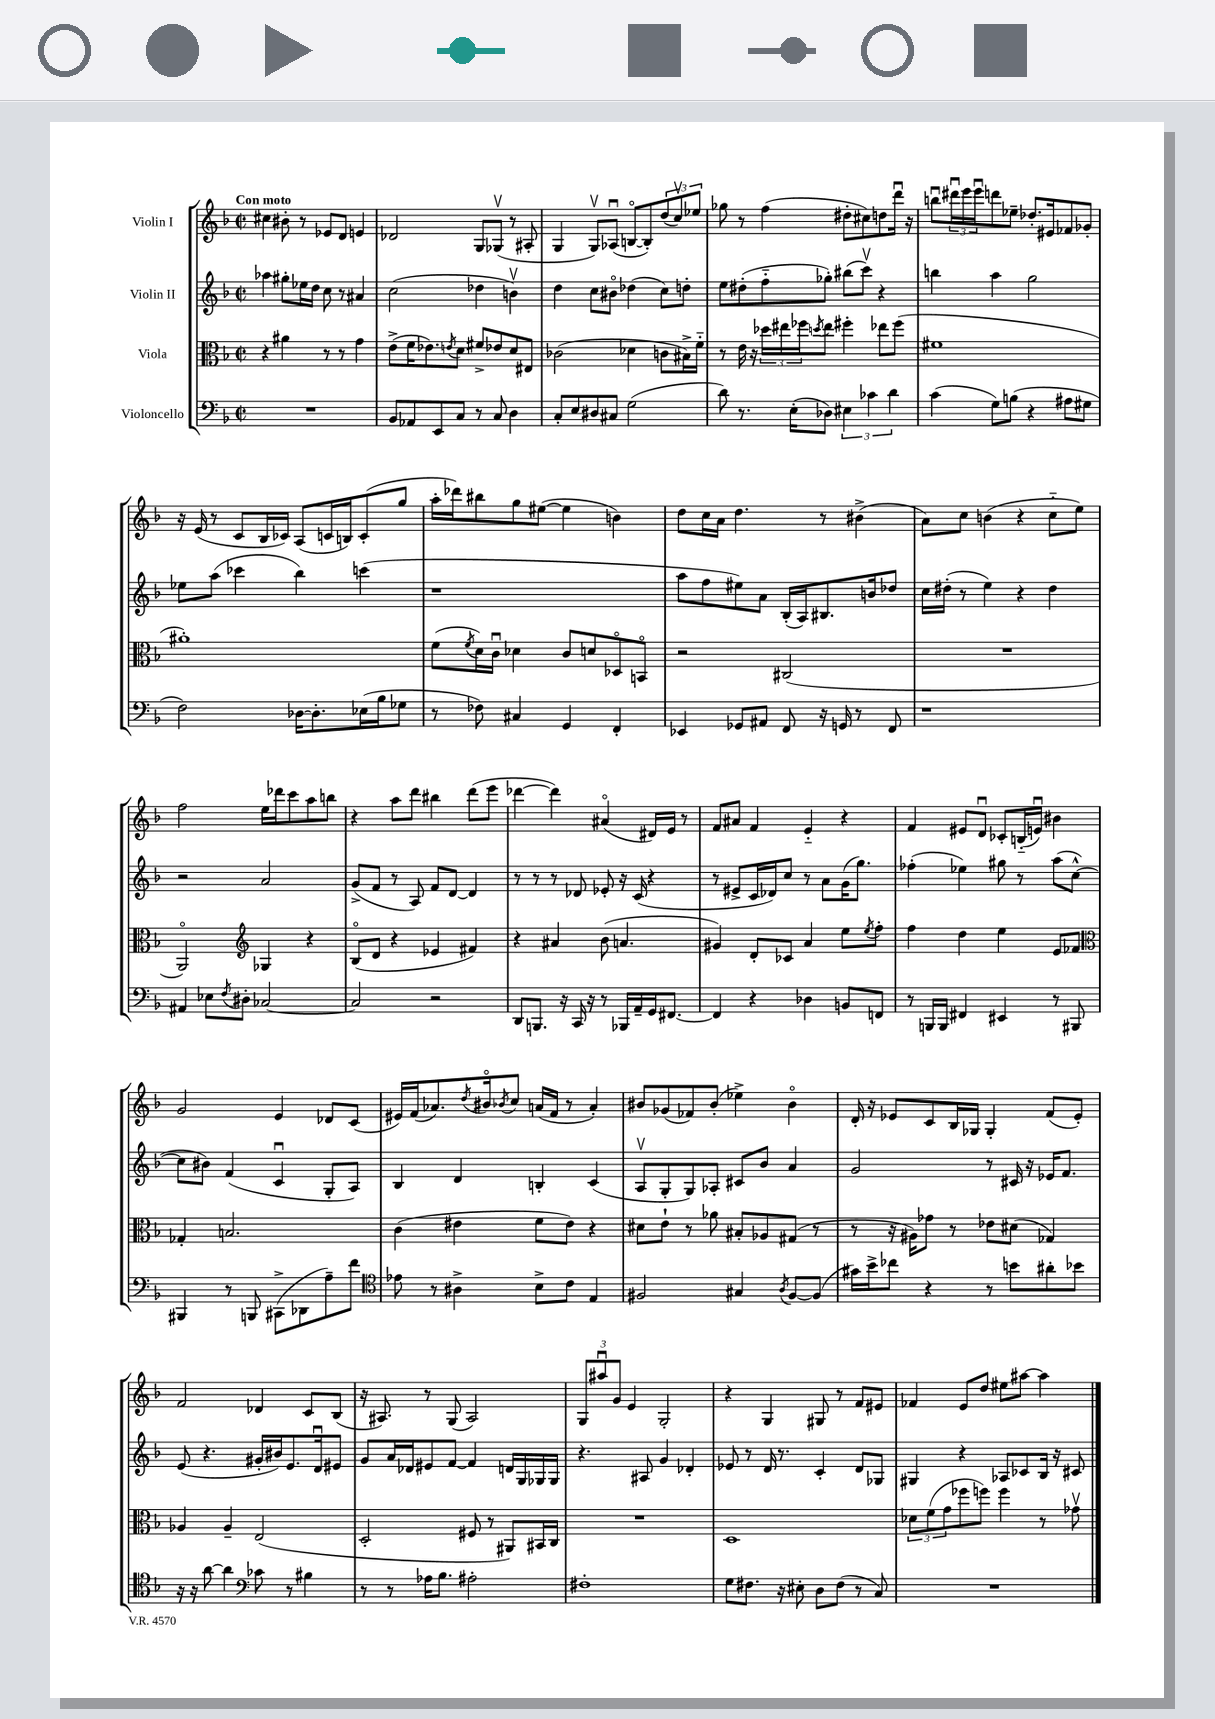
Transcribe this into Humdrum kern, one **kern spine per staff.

**kern	**kern	**kern	**kern
*part4	*part3	*part2	*part1
*staff4	*staff3	*staff2	*staff1
*I"Violoncello	*I"Viola	*I"Violin II	*I"Violin I
*clefF4	*clefC3	*clefG2	*clefG2
*k[b-]	*k[b-]	*k[b-]	*k[b-]
*M2/2	*M2/2	*M2/2	*M2/2
*met(c|)	*met(c|)	*met(c|)	*met(c|)
=1	=1	=1	=1
!	!	!	!LO:TX:a:B:t=Con moto
1r	4r	4aa-X\	4cc#X\
.	4a#X\	8gg#X'\L	8b#X'\
.	.	16ee-X\L	8r
.	.	16dd\JJ	.
.	8r	8cc\	8e-X/L
.	8r	8r	8d/J
.	4g\	4a#X/	4en/
=2	=2	=2	=2
8BB-/L	(8e^\L	(2cc\	2d-X/
8AA-X/	16f\K	.	.
.	8.e-X\)	.	.
8EE/	.	.	.
.	8qen/	.	.
8C/J	8d\J	.	.
8r	8f#X^/L	4dd-X\	8G/L
8C/	8e-X/	.	(8G-Xv/J
4D\	8d/	4bnv\)	8r
.	8E#X/J	.	8A#X'/
=3	=3	=3	=3
8C'/L	(2c-X\	4dd\	4G/
8E/	.	.	.
8D#X/	.	8cc\L	8Gv/L)
8C#X/J	.	8b#X\J	(8A-Xu/J
(2G\	4d-X\	(4dd-X\	[8Bn/L
.	.	.	8B'/])
.	8cn\L	8cc\L)	(12dd/
.	.	.	12ccv/)
.	16B#X^\L)	8ddn'\J	.
.	.	.	12ee-X/J
.	16f\JJ	.	.
=4	=4	=4	=4
8d\)	8r	8ee\L	8gg-X\
8.r	16e\	(8dd#X'\	8r
.	16r	.	.
.	24dd-X\LL	8ff\	(4ff\
.	24ee#X\	.	.
(16E'\KL	.	.	.
.	24ff-X\J	.	.
.	8qddn/	.	.
8D-X\J)	8ee#\J	8gg-X'\J)	.
6E#X\	4ff#X'\	(8bb#X\L	8dd#X'\L
.	.	8cccv\J)	8cc#X\)
6c-X\	.	.	.
.	8ee-X\L	4r	8ddn\
6d\	.	.	.
.	(8ff#\J	.	16dddu\Jk
.	.	.	16r
=5	=5	=5	=5
(4c\	1f#X	4bbn\	8bbnu\L
.	.	.	24ddd#Xu\L
.	.	.	24eee\
.	.	.	24eeeu\J
8G\L)	.	4aa\	8dddn\
(8Bn\J	.	.	8ee-X~\J
4r	.	2gg\	8.dd-X'/L
.	.	.	16e#X/k
8A#X\L	.	.	8f-X/
8G#X\J	.	.	8g-X'/J
!!LO:LB:g=z
=6	=6	=6	=6
2F\)	1a#X')	8ee-X\L	16r
.	.	.	(16e/
.	.	(8aa\J	8r
.	.	4ccc-X\	8c/L
.	.	.	16B-/L
.	.	.	16c-X/JJ)
[16D-X\KL	.	4bb-\)	(8A/L
8.D-'\]	.	.	.
.	.	.	16cn/L
.	.	.	16Bn/J)
(16E-X\L	.	(4cccn\	(8c'/
16B-\J	.	.	.
8G-X\J	.	.	8gg/J
=7	=7	=7	=7
8r	(8f\L	1r	16aa'\LL
.	.	.	16ddd-X\J)
.	8qf/	.	.
8F-X\)	16d\L)	.	8bb#X\
.	16cu\JJ	.	.
4C#X/	4d-X\	.	8gg\
.	.	.	([8ee#X\J
4GG/	8c/L	.	4ee#\]
.	8dn/	.	.
4FF'/	8D-X/	.	4bn\)
.	8BBn/J	.	.
=8	=8	=8	=8
4EE-X/	2r	8aa\L	8dd\L
.	.	8ff\	16cc\L
.	.	.	16a\JJ
8GG-X/L	.	8ee#X\)	4.dd\
8AA#X/J	.	8a\J	.
8FF/	(2C#X/	(16B-'/LL	.
.	.	16A/J)	.
16r	.	8.B#X/	8r
16GGn/	.	.	.
8r	.	.	(4b#X^\
.	.	16bn/k	.
8FF/	.	8dd-X/J	.
=9	=9	=9	=9
1r	1r	16cc\LL	8a\L)
.	.	(16dd#X'\JJ	.
.	.	8r	8cc\J
.	.	4ee\)	(4bn\
.	.	4r	4r
.	.	4dd#\	8cc\L
.	.	.	8ee\J)
!!LO:LB:g=z
=10	=10	=10	=10
4AA#X/	2AA/)	2r	2ff\
8E-X\L	.	.	.
8qF/	.	.	.
8D#X'\J	.	.	.
*	*clefG2	*	*
[2C-X/	4G-X/	2a/	16ee\LL
.	.	.	16ddd-X\J
.	.	.	8ccc\
.	4r	.	8aa\
.	.	.	8bbn\J
=11	=11	=11	=11
2C-/]	(8B-/L	(8g^/L	4r
.	8d/J	8f/J	.
.	4r	8r	8aa\L
.	.	8A/)	8ddd\J
2r	4e-X/	8f/L	4bb#X\
.	.	[8d/J	.
.	4f#X/)	4d/]	(8ddd\L
.	.	.	8eee\J
=12	=12	=12	=12
8DD/L	4r	8r	[4ddd-X\
8.BBBn/J	.	8r	.
.	4a#X/	8r	4ddd-\])
16r	.	.	.
16CC/	.	8d-X/	.
16r	.	.	.
8r	(8b-\	8e-X'/	(4a#X/
16BBB-X/LL	4.an/	16r	.
16AA~/	.	(16c/	.
16GG/J	.	4r	16d#X/LL)
[8.FF#X/J	.	.	16e/JJ
.	.	.	8r
=13	=13	=13	=13
4FF#/]	4g#X/)	8r	8f/L
.	.	8e#X^/L	8a#X/J
4r	8d'/L	16c/L	4f/
.	.	16d-X/J)	.
.	8c-X/J	8cc/J	.
4D-X\	4a/	8r	4e/
.	.	8a\L	.
8BBn/L	8ee\L	(16g\K	4r
.	.	8.gg\J)	.
.	8qee/	.	.
8FFn/J	8ff'\J	.	.
=14	=14	=14	=14
8r	4ff\	(4ff-X'\	4f/
16BBBn/LL	.	.	.
16BBB/JJ	.	.	.
4FF#X/	4dd\	4ee-X\)	8e#X/L
.	.	.	8du/J
4EE#X/	4ee\	8gg#X\	8c-X'/L
.	.	8r	(16Bn/L
.	.	.	16enu/JJ)
8r	8e/L	(8aa\L	4b#X\
8BBB#X/	8f-X/J	[8cc^^\J	.
!!LO:LB:g=z
=15	=15	=15	=15
*	*clefC3	*	*
4BBB#X/	4G-X'/	8cc\L]	2g/
.	.	8b#X\J)	.
8r	2.Bn/	(4f/	.
8BBBn/	.	.	.
(8CC#X^\L	.	4cu/	4e/
8DD-X\	.	.	.
8A~\)	.	8G'/L	8d-X/L
8f\J	.	8A/J)	(8c/J
=16	=16	=16	=16
*clefC4	*	*	*
8e-X\	(4c\	4B-/	16e#X/LL)
.	.	.	(16f/J
8r	.	.	8.a-X/)
4A#X^\	4e#X\	4d/	.
.	.	.	8qdd/
.	.	.	16b#X/k
.	.	.	8qb-X/
.	.	.	8cc/J
8B-^\L	8f\L	4Bn'/	(16an/LL
.	.	.	16f/JJ
8c\J	8e#\J)	.	8r
4E/	4r	(4c/	4a'/)
=17	=17	=17	=17
2F#X/	8d#X\L	8Av/L	8b#X/L
.	8e`\J	8G'/	(8g-X/
.	8r	8G/)	8f-X/)
.	8a-X\	8A-X'/J	(8b#'/J
4G#X/	8B#X'/L	8c#X/L	4ee-X^\)
.	8A-X/	8b-/J	.
8qA/	.	.	.
[8F#/L	(8G#X/J	4a/	4b#\
(8F#/J]	8r	.	.
=18	=18	=18	=18
16g#X\LL)	8r	2g/	16d'/
16b-^\J	.	.	16r
8cc-X\J	16r	.	8e-X/L
.	16A#X\KL)	.	.
4r	8g-X\J	.	8c/
.	8r	.	16B-/L
.	.	.	16G-X/JJ
8r	8e-X\L	8r	4G-'/
8bn\L	(8d#X\J	16c#X/	.
.	.	16r	.
8a#X'\	4G-X/)	16e-X/KL	(8f/L
.	.	8.f/J	.
8b-X\J	.	.	8e-'/J)
!!LO:LB:g=z
=19	=19	=19	=19
16r	4A-X/	(8e/	2f/
16r	.	.	.
[8a\	.	4.r	.
4a\]	4A-~/	.	.
*clefF4	*	*	*
8c-X\	(2E/	16g#X'/LL	4d-X/
.	.	16b#X/J)	.
8r	.	8.e/	.
4B#X\	.	.	8c/L
.	.	16du/k	.
.	.	8e#X/J	(8B-/J
=20	=20	=20	=20
8r	2D'/	8g/L	16r
.	.	.	8.A#X/)
8r	.	16a/L	.
.	.	16d-X/J	.
16A-X\KL	.	8e#X/	8r
8.B-\J	.	.	.
.	.	[8f/J	(8G/
2A#X'\	8F#X/	4f/]	2A#/)
.	8r	.	.
.	8AA#X/L)	16dn/LL	.
.	.	16G/	.
.	16BB#X/L	16G-X/	.
.	16C/JJ	16G-/JJ	.
=21	=21	=21	=21
1F#X'	1r	4.r	12G/L
.	.	.	12aa#Xu/
.	.	.	12g/J
.	.	.	4e/
.	.	8A#X/	.
.	.	4g/	2G'/
.	.	4d-X'/	.
=22	=22	=22	=22
8G\L	1D	8e-X/	4r
8.F#X\J	.	8r	.
.	.	16d/	4G/
16r	.	8.r	.
8E#X'\	.	.	.
8D\L	.	4c'/	8G#X/
(8F#\J	.	.	8r
8r	.	8d/L	8f/L
8C/)	.	8G-X/J	8e#X/J
=23	=23	=23	=23
1r	12d-X\L	4G#X/	4f-X/
.	(12f\	.	.
.	12g\	.	.
.	8ff-X\	4r	8e/L
.	8ffn\J)	.	8dd/J
.	4ff\	8A-X/L	8ee#X\L
.	.	8c-X/	[8aa#X\J
.	8r	16B-/Jk	4aa#\]
.	.	16r	.
.	8g-Xv\	8c#X/	.
==	==	==	==
*-	*-	*-	*-
